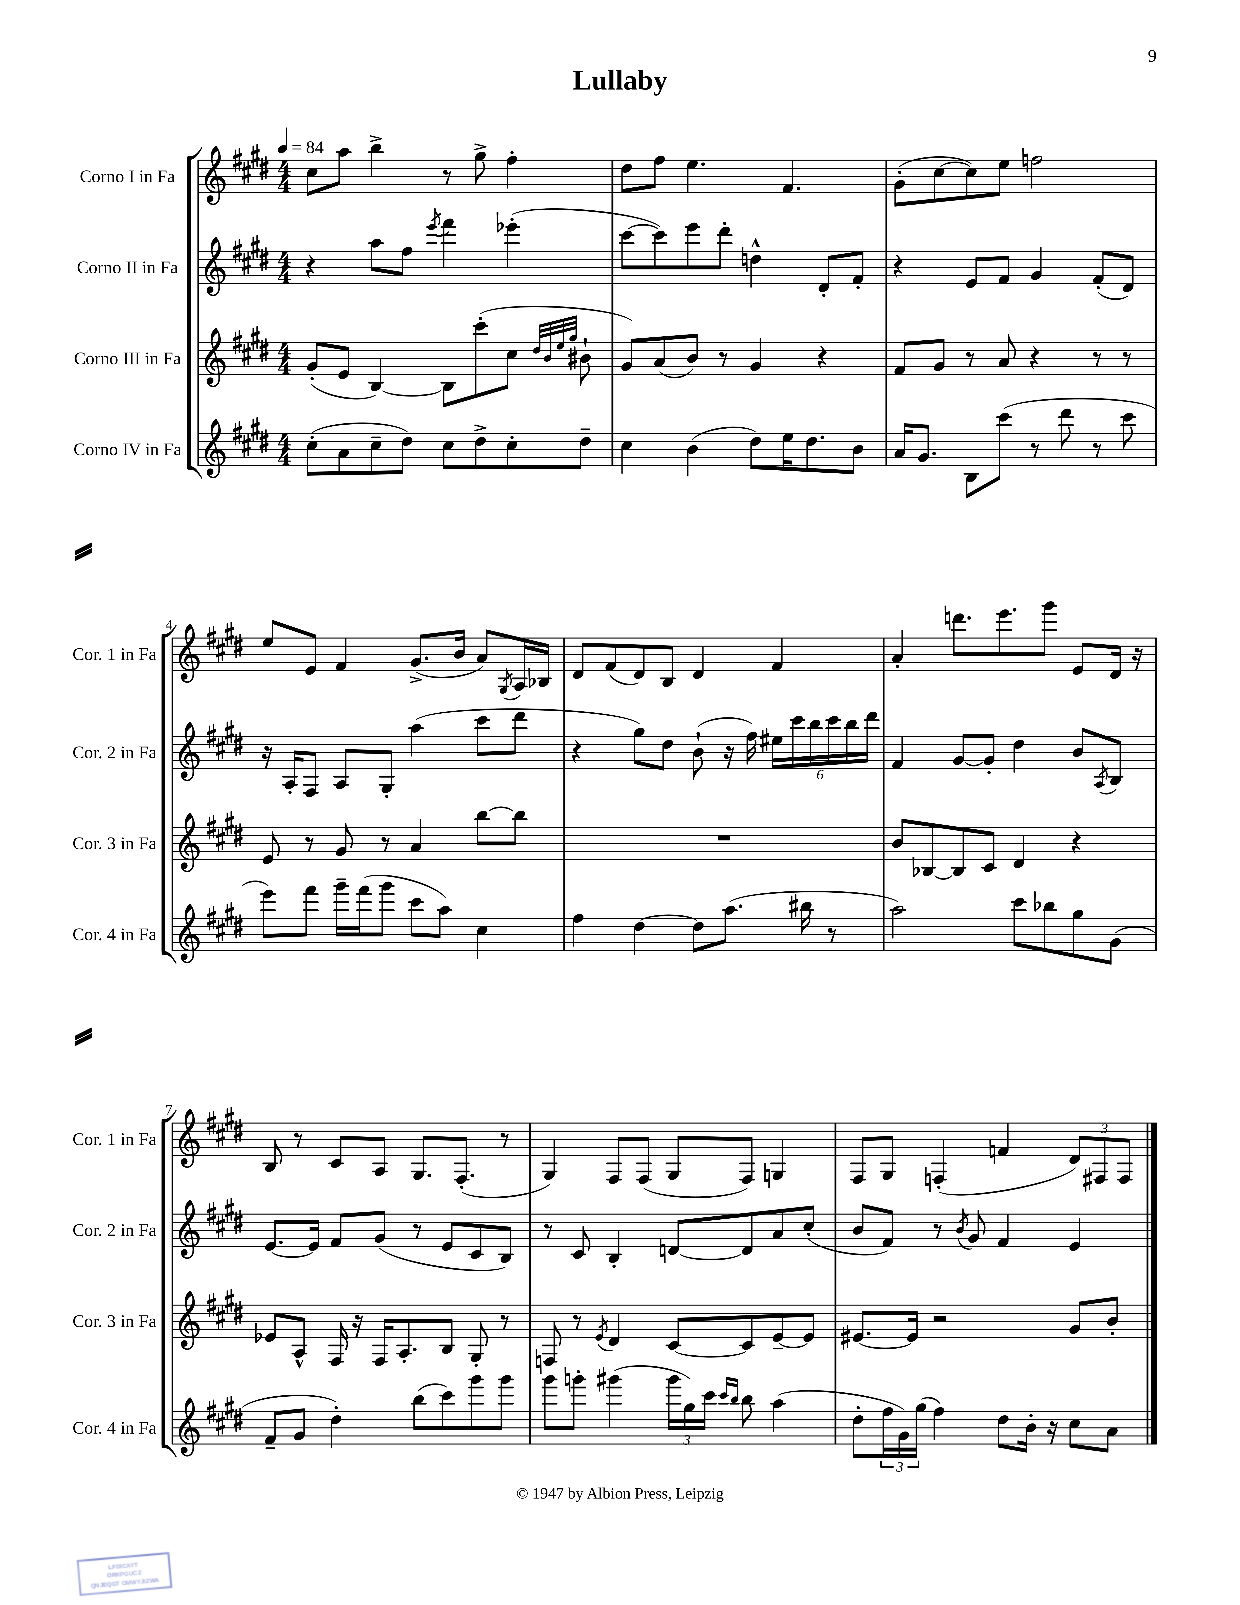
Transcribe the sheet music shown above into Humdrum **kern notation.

**kern	**kern	**kern	**kern
*staff4	*staff3	*staff2	*staff1
*clefG2	*clefG2	*clefG2	*clefG2
*k[f#c#g#d#]	*k[f#c#g#d#]	*k[f#c#g#d#]	*k[f#c#g#d#]
*M4/4	*M4/4	*M4/4	*M4/4
*MM84	*MM84	*MM84	*MM84
(8cc#'	(8g#'	4r	8cc#
8a	8e	.	8aa
8cc#~	[4B)	8aa	4bb^
8dd#)	.	8ff#	.
.	.	8qeee	.
8cc#	8B]	4fff#	8r
8dd#^	(8ccc#'	.	8gg#^
8cc#'	8cc#	(4eee-'	4ff#'
.	32qqdd#	.	.
.	32qqb	.	.
.	32qqee	.	.
.	32qqgg#	.	.
8dd#~	8b#`	.	.
=	=	=	=
4cc#	8g#)	[8ccc#	8dd#
.	(8a	8ccc#])	8ff#
(4b	8b)	8eee	4.ee
.	8r	8ddd#'	.
8dd#)	4g#	4dd^^	.
16ee	.	.	4.f#
8.dd#	.	.	.
.	4r	8d#'	.
8b	.	8f#'	.
=	=	=	=
16a	8f#	4r	(8g#'
8.g#	.	.	.
.	8g#	.	[8cc#
8B	8r	8e	8cc#])
(8ccc#	8a	8f#	8ee
8r	4r	4g#	2ff
8ddd#	.	.	.
8r	8r	(8f#'	.
8ccc#	8r	8d#)	.
=	=	=	=
8eee)	8e	16r	8ee
.	.	16A'	.
8fff#	8r	8F#	8e
16ggg#~	8g#	8A	4f#
(16fff#	.	.	.
8ggg#	8r	8G#'	.
8ccc#	4a	(4aa	(8.g#^
8aa)	.	.	.
.	.	.	16b
4cc#	[8bb	8ccc#	8a)
.	.	.	8qG#
.	8bb]	8ddd#	16A
.	.	.	16B-
=	=	=	=
4ff#	1r	4r	8d#
.	.	.	(8f#
[4dd#	.	8gg#)	8d#)
.	.	8dd#	8B
8dd#]	.	(8b`	4d#
(8.aa	.	16r	.
.	.	16ff#)	.
.	.	24ee#	4f#
.	.	24ccc#	.
16bb#	.	.	.
.	.	24bb	.
8r	.	24ccc#	.
.	.	24bb	.
.	.	24ddd#	.
=	=	=	=
2aa)	8b	4f#	4a'
.	[8B-	.	.
.	8B-]	[8g#	8.ddd
.	8c#	8g#']	.
.	.	.	8.eee
8ccc#	4d#	4dd#	.
8bb-	.	.	8ggg#
8gg#	4r	8b	8e
.	.	8qA	.
(8g#	.	8B	16d#
.	.	.	16r
=	=	=	=
8f#~	8e-	[8.e	8B
8g#	8A^^	.	8r
.	.	16e]	.
4dd#')	16F#	8f#	8c#
.	16r	.	.
.	16F#	(8g#	8A
.	8.A'	.	.
(8bb	.	8r	8.G#
8ccc#)	8B	8e	.
.	.	.	(8.F#'
8ggg#	8G#'	8c#	.
8ggg#	8r	8B)	8r
=	=	=	=
8ggg#	8F	8r	4G#)
8ggg'	8r	8c#	.
.	8qe	.	.
(4ggg#	4d#	4B'	8F#
.	.	.	(8F#
24ggg#	[8c#	[8d	8G#
24gg#)	.	.	.
24ccc#	.	.	.
16qqccc#	.	.	.
16qqbb	.	.	.
8bb	8c#]	8d]	8F#)
(4aa	[8e~	8a	4G
.	8e]	(8cc#'	.
=	=	=	=
8dd#'	[8.e#	8b	8F#
24ff#	.	8f#)	8G#
24g#)	.	.	.
.	16e#]	.	.
(24gg#	.	.	.
4ff#)	2r	8r	(4F'
.	.	8qb	.
.	.	8g#	.
8dd#	.	4f#	4f
16b'	.	.	.
16r	.	.	.
8cc#	8g#	4e	12d#)
.	.	.	12F#
8a	8b'	.	.
.	.	.	12F#
==	==	==	==
*-	*-	*-	*-
